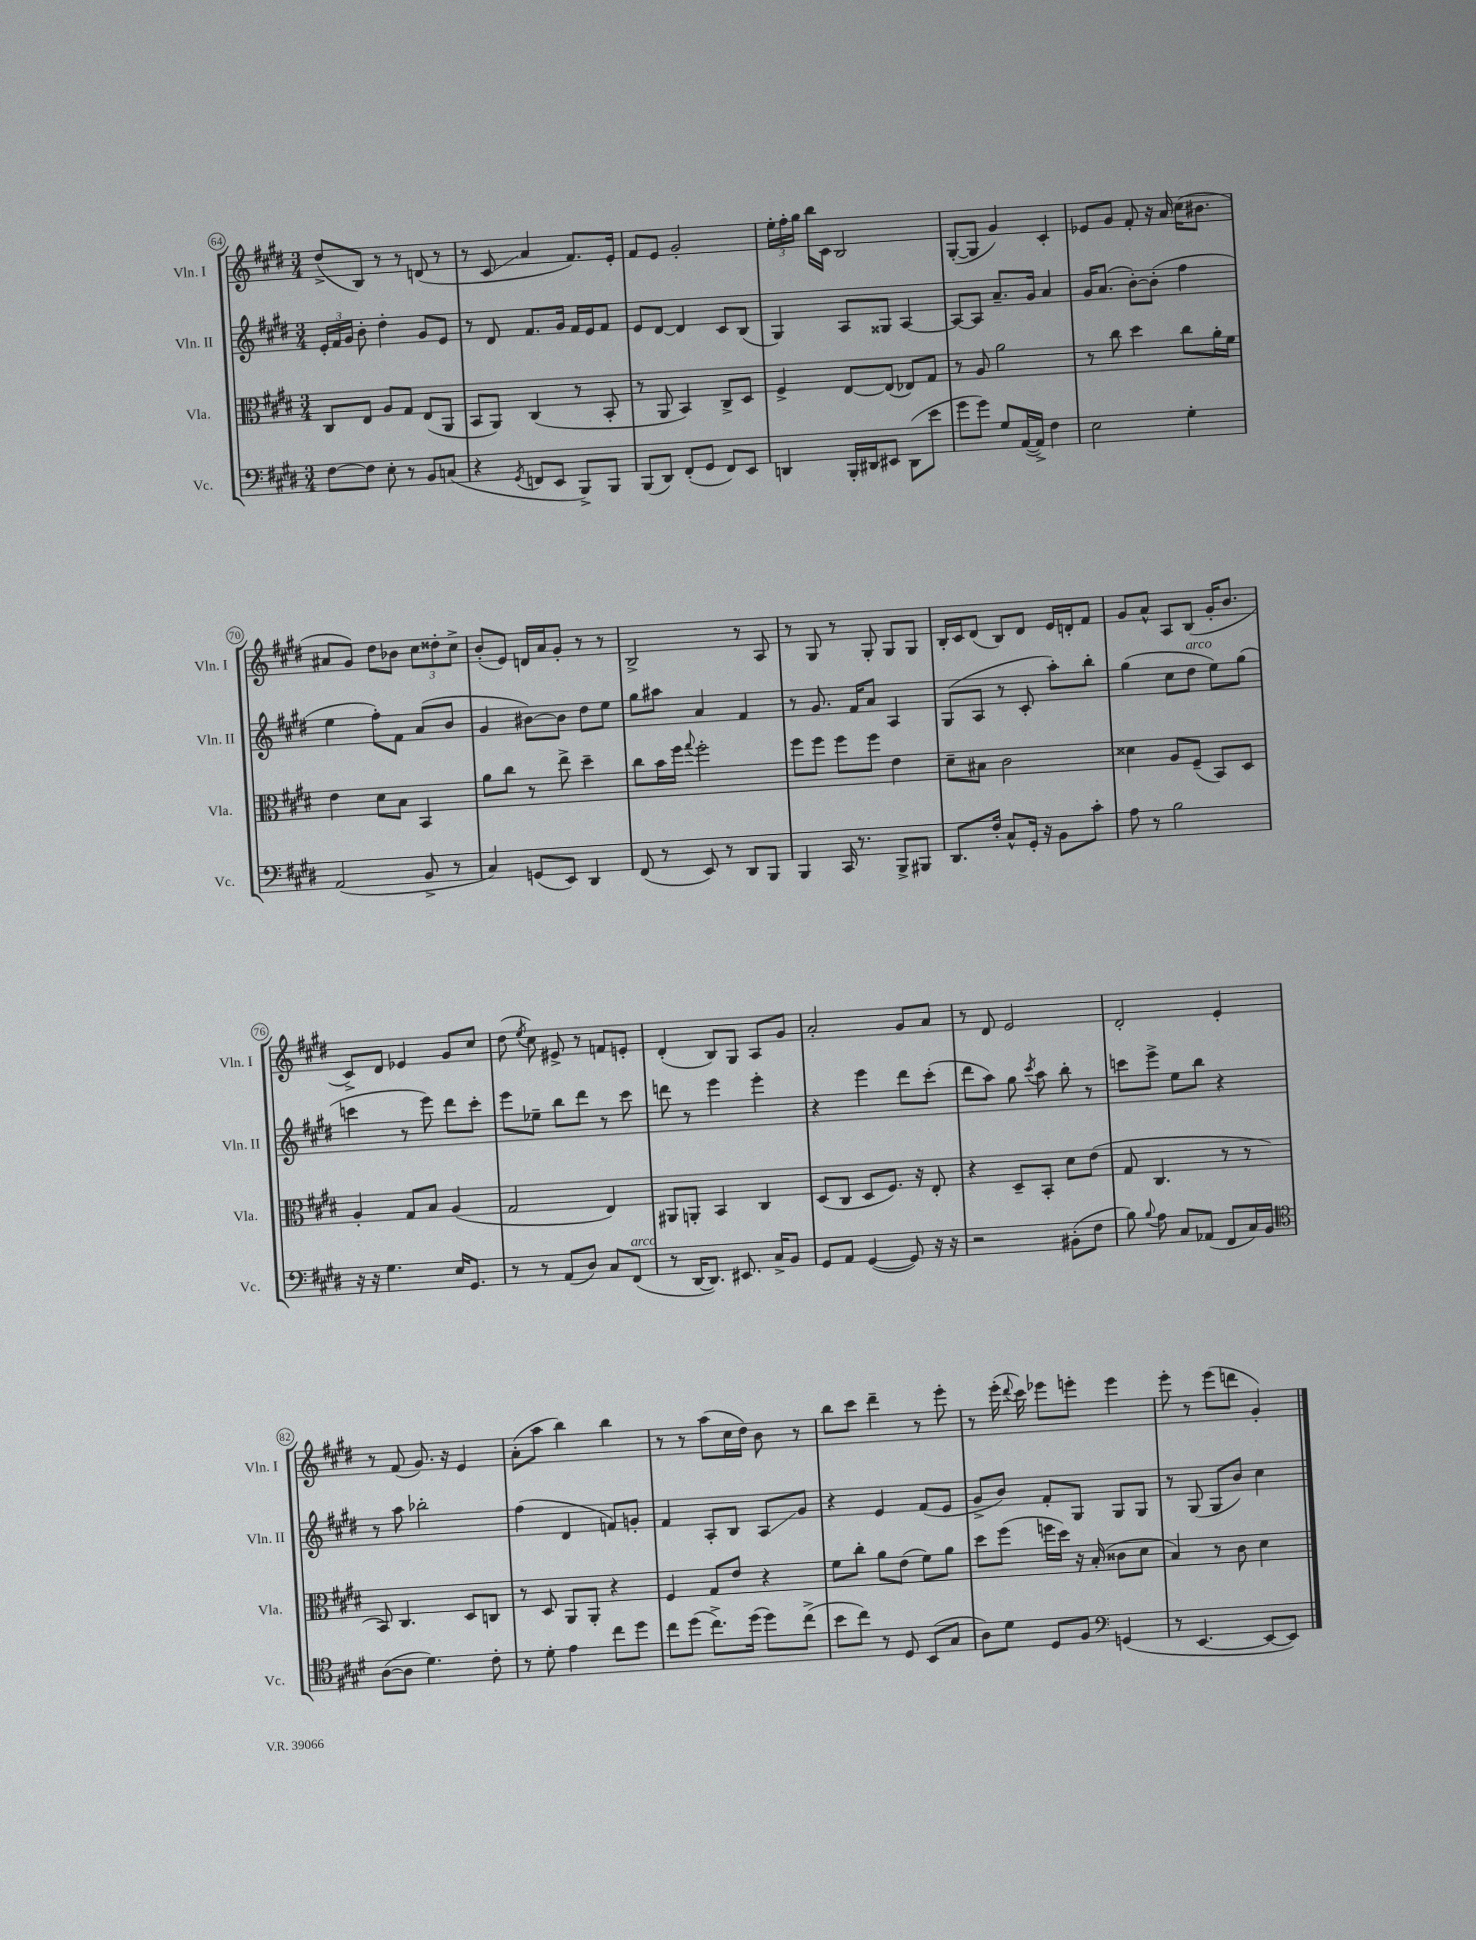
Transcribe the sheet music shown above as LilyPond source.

<<
\new StaffGroup <<
\new Staff = "s0" \with { instrumentName = "Vln. I" shortInstrumentName = "Vln. I" } {
    \clef treble \key e \major \numericTimeSignature \time 3/4
    \autoBeamOff dis''8[->( b8]) r8 r8 d'8( r8 |
    r8 cis'8\glissando a'4 fis'8.[) e'16]-. |
    fis'8[ e'8] gis'2-. |
    \tuplet 3/2 { e''16[-. fis''16-. gis''16] } b''16[ cis'16] b2 |
    gis8[~-.( gis8] gis'4) cis'4-. |
    ees'8[ gis'8] fis'8-. r16 a'16 cis''16[( bis'8.] |
    ais'8[ gis'8]) dis''8[ bes'8] \tuplet 3/2 { cis''8[ disis''8-. cis''8]-> } |
    b'8[-.( e'8]) d'16[ a'16 gis'8]-. r8 r8 |
    b2-> r8 a8 |
    r8 gis8 r8 gis8-. gis8[ gis8] |
    b16[-. cis'16 dis'8]( b8[) dis'8] e'16[ d'16-. fis'8] |
    gis'8[ a'8]-^ a8[ b8]( gis'16[-. b'8.] |
    cis'8[->) dis'8] ees'4 gis'8[ cis''8] |
    dis''8( \acciaccatura { e''8 } cis''8) eis'8-> r8 f'8[ e'8]-. |
    dis'4-.( b8[) gis8] a8[ gis'8] |
    a'2-. gis'8[ a'8] |
    r8 dis'8 e'2 |
    dis'2-. e'4-. |
    r8 fis'8( gis'8.) r16 e'4 |
    a'8[-.( a''8] b''4) b''4 |
    r8 r8 a''8[( cis''16 dis''16]) b'8 r8 |
    b''8[ cis'''8] dis'''4-- r8 e'''8-. |
    r8 e'''16-.( \appoggiatura { dis'''8 } cis'''16) ees'''8[ e'''8]-. e'''4 |
    e'''8-. r8 e'''8[( d'''8] gis'4-.) \bar "|." |
}
\new Staff = "s1" \with { instrumentName = "Vln. II" shortInstrumentName = "Vln. II" } {
    \clef treble \key e \major \numericTimeSignature \time 3/4
    \autoBeamOff \tuplet 3/2 { e'16[-. fis'16 gis'16] } b'8-. dis''4-. gis'8[ e'8] |
    r8 dis'8 fis'8.[ gis'16] fis'16[ e'16 fis'8] |
    e'8[ dis'8]~ dis'4 cis'8[ b8]( |
    gis4) a8[ gisis8] a4~ |
    a8[~ a8] a'8.[-- gis'16] a'4 |
    gis'16[ a'8.]( b'8[~-.) b'8]-.( fis''4 |
    e''4 fis''8[-.) fis'8] a'8[( b'8] |
    gis'4 bis'8[~) bis'8] dis''8[ e''8] |
    gis''8[ ais''8] a'4 fis'4 |
    r8 gis'8. fis'16[ a'8] a4 |
    gis8[( a8] r8 cis'8-. a''8[-.) b''8]-. |
    gis''4( cis''8[ dis''8]^\markup { \italic "arco" } e''8[) gis''8]( |
    c'''4 r8 e'''8) dis'''8[ c'''8]-. |
    e'''8[ ees''8]-- b''8[ dis'''8] r8 cis'''8 |
    d'''8 r8 e'''4 e'''4-. |
    r4 e'''4 dis'''8[ cis'''8]-.( |
    dis'''8[ a''8]) gis''8 \acciaccatura { cis'''8 } a''8 b''8-. r8 |
    c'''8[ e'''8]-> e''8[ b''8] r4 |
    r8 a''8 bes''2-. |
    fis''4( dis'4 f'8[) g'8]-. |
    fis'4 a8[-. b8] a8[\glissando gis'8] |
    r4 e'4 fis'8[( e'8] |
    gis'8[-> b'8]) fis'8[-. gis8] gis8[ gis8] |
    r8 gis8( gis8[ b'8]) cis''4 \bar "|." |
}
\new Staff = "s2" \with { instrumentName = "Vla." shortInstrumentName = "Vla." } {
    \clef alto \key e \major \numericTimeSignature \time 3/4
    \autoBeamOff cis8[ e8] a8[ gis8] e8[( a,8] |
    b,8[ a,8]) cis4( r8 b,8-. |
    r8 a,8 b,4) cis8[-> dis8] |
    fis4-> e8[~ e8]( ees8[) gis8] |
    r8 a8 a'2 |
    r8 cis''8 dis''4 cis''8[ a'16-. fis'16] |
    e'4 dis'8[ b8] b,4 |
    a'8[ cis''8] r8 e''8-> dis''4-- |
    cis''8[ b'16 fis''16] \appoggiatura { gis''8 } fis''2-. |
    fis''8[ fis''8] fis''8[ fis''8] e'4 |
    dis'8[-- bis8] cis'2 |
    disis'4 a8[ fis8]--( b,8[) dis8] |
    a4-. gis8[ b8] a4( |
    gis2 e4) |
    ais,8[ a,8]-. b,4 cis4 |
    dis8[( cis8] dis8[ fis8.]) r16 e8-. |
    r4 dis8[-- b,8]-. dis'8[ e'8]( |
    gis8 cis4. r8 r8 |
    b,8) cis4. dis8[ c8] |
    r8 dis8 a,8[ a,8]-. r4 |
    fis4 gis8[ e'8] r4 |
    fis'8[ cis''8]-. a'8[ e'8]( fis'8[) a'8] |
    dis''8[ fis''8]( f''16[ dis''16]) r16 b16-.( cisis'8[ dis'8] |
    b4) r8 cis'8 dis'4 \bar "|." |
}
\new Staff = "s3" \with { instrumentName = "Vc." shortInstrumentName = "Vc." } {
    \clef bass \key e \major \numericTimeSignature \time 3/4
    \autoBeamOff fis8[~ fis8] e8-. r8 b,8[ c8]( |
    r4 \acciaccatura { gis,8 } f,8[ e,8] b,,8[->) b,,8] |
    b,,8[( dis,8]) fis,8[-.( gis,8] fis,8[) e,8] |
    d,4 b,,16[-. dis,16 eis,8] dis,8[( e'8] |
    gis'8[ gis'8]) gis8[ a,16~( a,16]->) fis4 |
    e2 gis4-. |
    a,2( b,8-> r8 |
    cis4) g,8[( e,8]) dis,4 |
    fis,8( r8 e,8) r8 dis,8[ b,,8] |
    b,,4 cis,16 r8. b,,8[-> bis,,8] |
    dis,8.[ fis16]-. cis8[-^ gis,16]-. r16 b,8[ cis'8]-. |
    a8 r8 b2 |
    r16 r16 gis4. e16[ gis,8.] |
    r8 r8 a,8[( dis8]) cis8[ fis,8]^\markup { \italic "arco" }( |
    r8 dis,16[~ dis,8.]) eis,8. cis16[-> b,8] |
    gis,8[ a,8] gis,4~( gis,8) r16 r16 |
    r2 bis,8[-.( fis8] |
    b8) \appoggiatura { b8 } a8 cis8[ aes,8]( fis,8[ cis16) b,16] |
    \clef tenor a8[~( a8] dis'4.) cis'8-. |
    r8 dis'8-. e'4 cis''8[ dis''8] |
    cis''8[ dis''8]( cis''8.[->) dis''16]( dis''8[) cis''8]->( |
    b'8[ cis''8]) r8 dis8 b,8[( gis8] |
    a8[) dis'8] dis8[ fis8] \clef bass g,4( |
    r8 e,4.~ e,8[~ e,8]) \bar "|." |
}
>>
>>
\layout { \context { \Score currentBarNumber = #64 \override BarNumber.stencil = #(make-stencil-circler 0.1 0.3 ly:text-interface::print) } }
